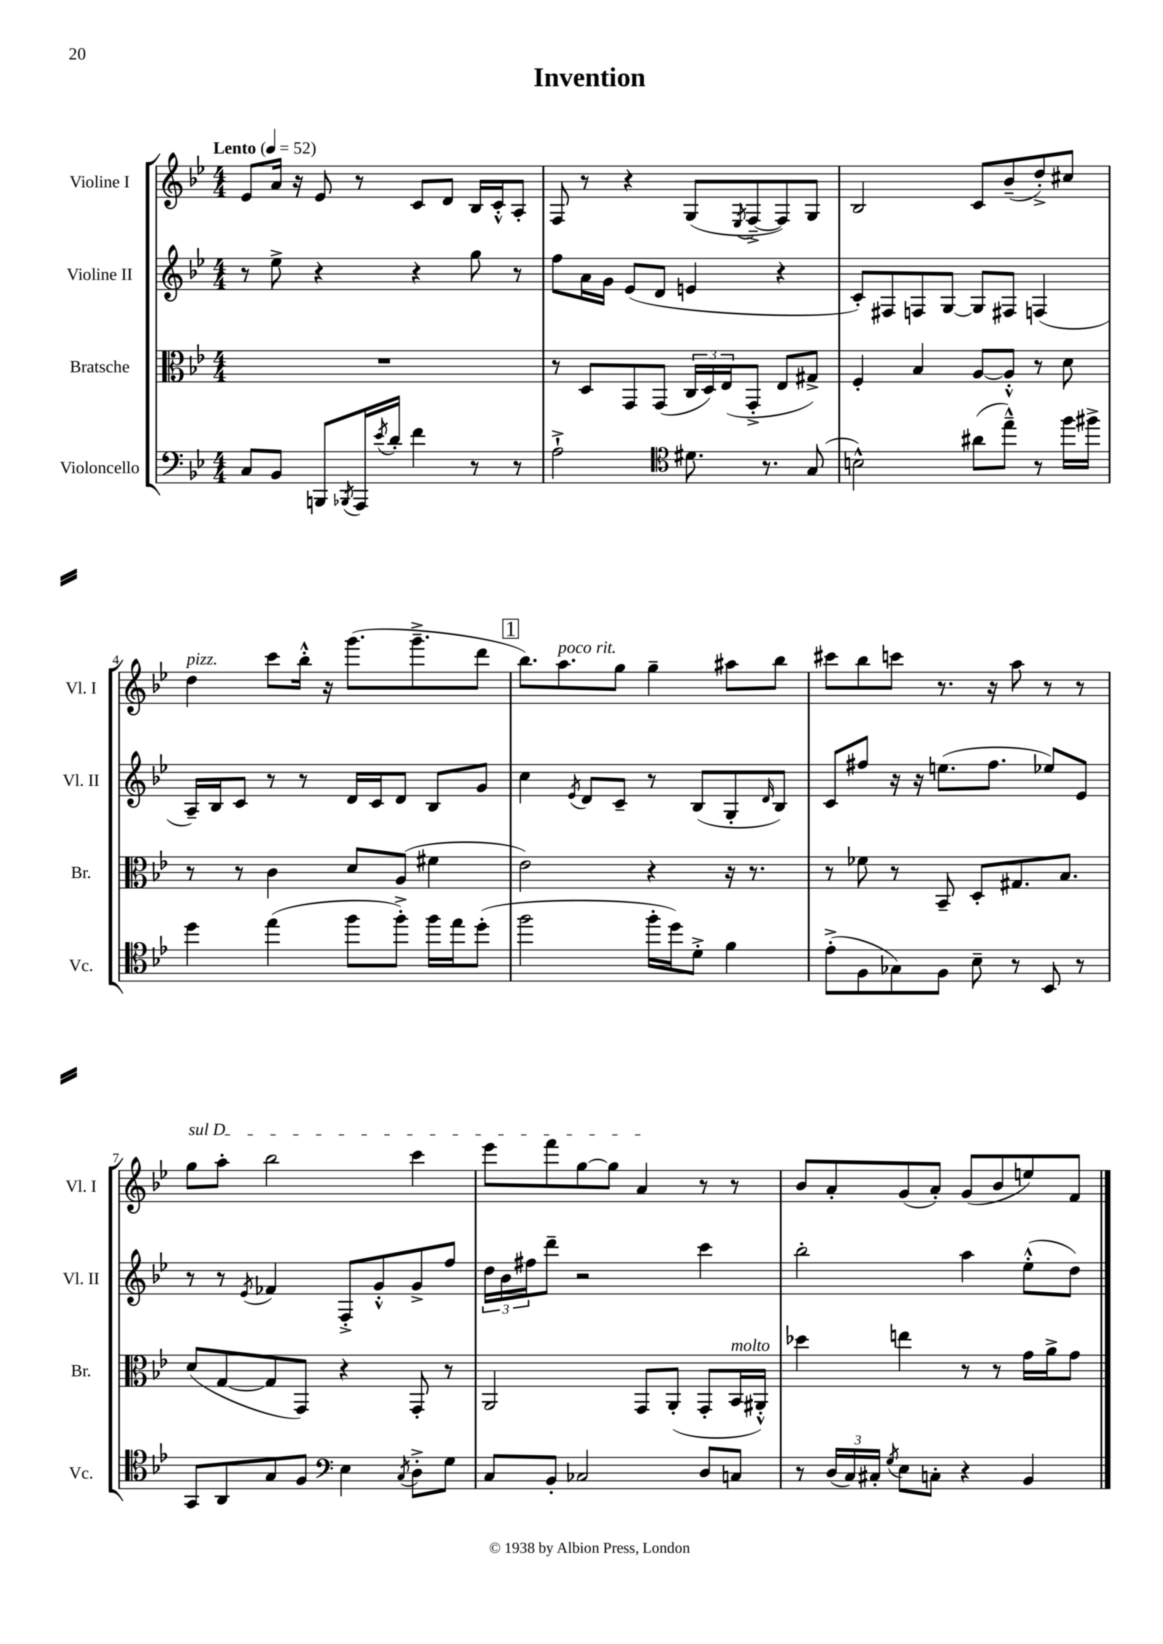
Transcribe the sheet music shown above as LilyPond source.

\header { title = "Invention" }
<<
\new StaffGroup <<
\new Staff = "s0" \with { instrumentName = "Violine I" shortInstrumentName = "Vl. I" } {
    \clef treble \key bes \major \numericTimeSignature \time 4/4 \tempo "Lento" 4 = 52
    ees'8 a'16 r16 ees'8 r8 c'8 d'8 bes16 c'16-.-^ a8-. |
    f8 r8 r4 g8( \acciaccatura { ees8 } f8~---> f8) g8 |
    bes2 c'8 bes'8--( d''8-.->) cis''8 |
    d''4^\markup { \italic "pizz." } c'''8 bes''16-.-^ r16 g'''8.( g'''8.---> d'''8 |
    \mark \markup { \box "1" } bes''8.) a''8.^\markup { \italic "poco rit." } g''8 g''4-- ais''8 bes''8 |
    cis'''8 bes''8 c'''8 r8. r16 a''8 r8 r8 |
    \once \override TextSpanner.bound-details.left.text = \markup { \italic "sul D" } g''8\startTextSpan a''8-. bes''2 c'''4 |
    ees'''8 f'''8 g''8~ g''8 a'4\stopTextSpan r8 r8 |
    bes'8 a'8-. g'8( a'8-.) g'8( bes'8 e''8) f'8 \bar "|." |
}
\new Staff = "s1" \with { instrumentName = "Violine II" shortInstrumentName = "Vl. II" } {
    \clef treble \key bes \major \numericTimeSignature \time 4/4
    r8 ees''8-> r4 r4 g''8 r8 |
    f''8 a'16 g'16 ees'8( d'8 e'4 r4 |
    c'8-.) fis8 f8 g8~ g8 fis8 f4( |
    a16--) bes16 c'8 r8 r8 d'16 c'16 d'8 bes8 g'8 |
    \mark \markup { \box "1" } c''4 \acciaccatura { ees'8 } d'8 c'8-- r8 bes8( g8-. \grace { d'16 } bes8) |
    c'8 fis''8 r16 r16 e''8.( fis''8. ees''8) ees'8 |
    r8 r8 \acciaccatura { ees'8 } fes'4 f8-.-> g'8-.-^ g'8-> f''8 |
    \tuplet 3/2 { d''16 bes'16 fis''16 } d'''8-- r2 c'''4 |
    bes''2-. a''4 ees''8-.-^( d''8) \bar "|." |
}
\new Staff = "s2" \with { instrumentName = "Bratsche" shortInstrumentName = "Br." } {
    \clef alto \key bes \major \numericTimeSignature \time 4/4
    R1 |
    r8 d8 g,8 g,8( \tuplet 3/2 { c16 d16) ees16( } g,8-.-> ees8 gis8->) |
    f4-. bes4 a8~ a8-.-^ r8 d'8 |
    r8 r8 c'4 d'8 a8( fis'4 |
    \mark \markup { \box "1" } ees'2) r4 r16 r8. |
    r8 fes'8 r8 bes,8-- d8-. gis8. bes8. |
    d'8( g8~ g8 g,8) r4 g,8-. r8 |
    a,2 g,8 a,8-.( g,8-. bes,16^\markup { \italic "molto" } ais,16-.-^) |
    des''4 e''4 r8 r8 g'16 a'16-> g'8 \bar "|." |
}
\new Staff = "s3" \with { instrumentName = "Violoncello" shortInstrumentName = "Vc." } {
    \clef bass \key bes \major \numericTimeSignature \time 4/4
    c8 bes,8 b,,8 \acciaccatura { bes,,8 } a,,16 \acciaccatura { ees'8 } d'16-. f'4 r8 r8 |
    a2-!-> \clef tenor dis'8. r8. g8( |
    b2-^) ais'8( ees''8---^) r8 f''16 fis''16-> |
    d''4 ees''4( f''8 f''8-.->) f''16 ees''16 d''8-.( |
    \mark \markup { \box "1" } f''2 f''16-. d''16) d'8-.-> f'4 |
    ees'8-.->( f8 ges8) f8 bes8-- r8 bes,8 r8 |
    g,8 a,8 g8 f8 \clef bass ees4 \acciaccatura { c8 } d8-.-> g8 |
    c8 bes,8-. ces2 d8 c8 |
    r8 \tuplet 3/2 { d16( c16) cis16-. } \acciaccatura { g8 } ees8 c8-. r4 bes,4 \bar "|." |
}
>>
>>
